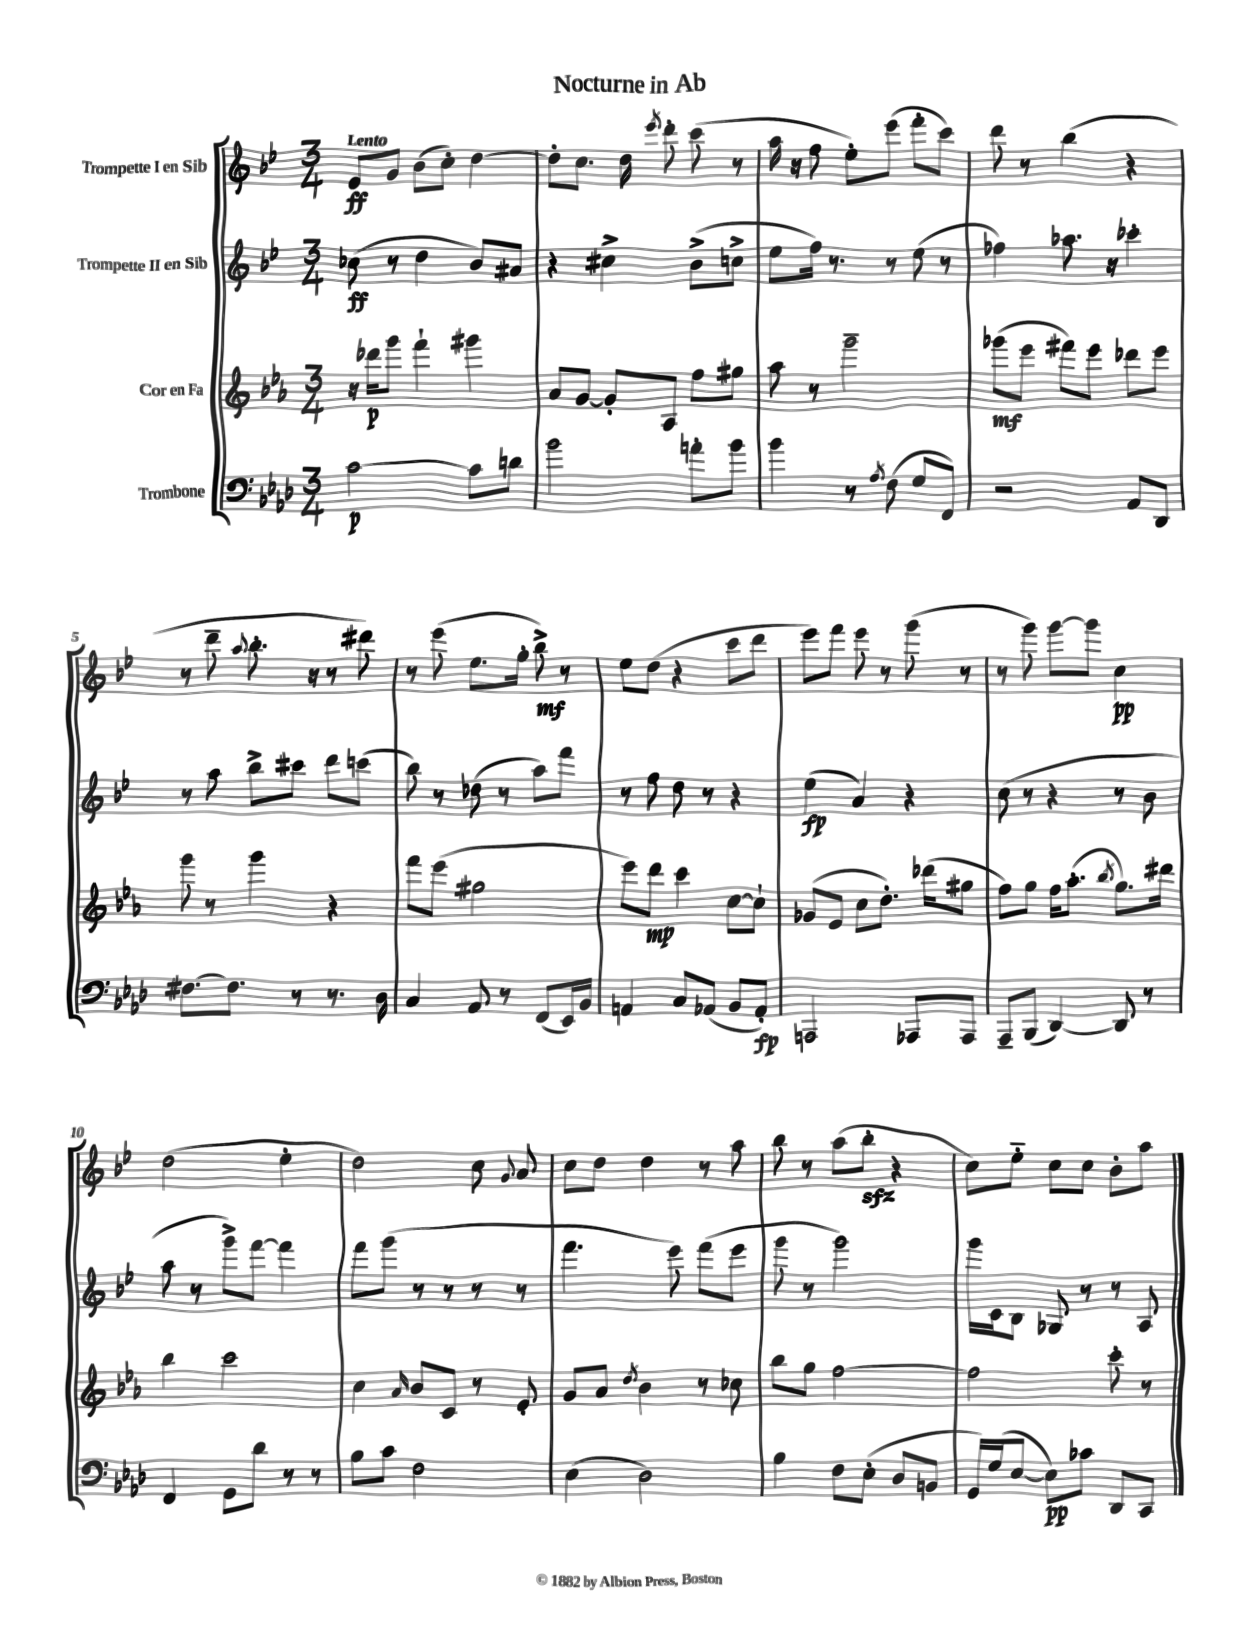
\header { title = "Nocturne in Ab" }
<<
\new StaffGroup <<
\new Staff = "s0" \with { instrumentName = "Trompette I en Sib" } {
    \clef treble \key bes \major \numericTimeSignature \time 3/4 \tempo "Lento"
    \autoBeamOff ees'8[\ff g'8] bes'8[( c''8]-.) d''4~ |
    d''8[-. c''8.] d''16 \acciaccatura { ees'''8 } d'''8-. c'''8( r8 |
    a''16 r16 f''8 ees''8[-.) ees'''8]( f'''8[-. c'''8]) |
    d'''8 r8 bes''4( r4 |
    r8 d'''8-- \appoggiatura { a''8 } bes''8.-. r16 r8 dis'''8) |
    r8 ees'''8( ees''8.[ g''16]-. bes''8->\mf) r8 |
    ees''8[ d''8]( r4 c'''8[ d'''8] |
    ees'''8[) f'''8] ees'''8 r8 g'''8( r8 |
    r8 g'''8) g'''8[~ g'''8] c''4\pp |
    d''2( ees''4-. |
    d''2) c''8 \appoggiatura { g'8 } a'8 |
    c''8[ d''8] d''4 r8 a''8 |
    bes''8 r8 a''8[( bes''8]-.\sfz r4 |
    c''8[) ees''8]-_ c''8[ c''8] bes'8[-. a''8] \bar "|." |
}
\new Staff = "s1" \with { instrumentName = "Trompette II en Sib" } {
    \clef treble \key bes \major \numericTimeSignature \time 3/4
    \autoBeamOff ces''8\ff( r8 d''4 bes'8[) ais'8] |
    r4 cis''4-> bes'8[->( c''8]-> |
    ees''8[ f''16]) r8. r8 ees''8( r8 |
    fes''4) aes''8. r16 ces'''4-. |
    r8 a''8 bes''8[-> cis'''8] d'''8[ c'''8]( |
    bes''8) r8 des''8( r8 a''8[) f'''8] |
    r8 f''8 d''8 r8 r4 |
    ees''4\fp( a'4) r4 |
    c''8( r8 r4 r8 bes'8 |
    a''8 r8 g'''8[->) f'''8]~ f'''4 |
    f'''8[ g'''8]( r8 r8 r8 r8 |
    f'''4. ees'''8) f'''8[( ees'''8] |
    g'''8 r8 g'''2) |
    g'''16[ c'16 bes8] ges8 r8 r8 a8 \bar "|." |
}
\new Staff = "s2" \with { instrumentName = "Cor en Fa" } {
    \clef treble \key ees \major \numericTimeSignature \time 3/4
    \autoBeamOff r16 des'''16[\p g'''8] f'''4-! gis'''4 |
    aes'8[ g'8]~ g'8[-. aes8] f''8[ gis''8] |
    aes''8 r8 g'''2-- |
    ges'''8[\mf( ees'''8] fis'''8[) ees'''8] des'''8[ ees'''8] |
    g'''8 r8 g'''4 r4 |
    f'''8[ ees'''8]( gis''2 |
    ees'''8[) d'''8]\mp c'''4 c''8[~ c''8]-! |
    ges'8[( ees'8] c''8[ d''8.]-.) des'''16[( gis''8] |
    f''8[) g''8] f''16[ aes''8.]-.( \acciaccatura { bes''8 } g''8.[) dis'''16] |
    bes''4 c'''2 |
    c''4 \grace { aes'16 } bes'8[ c'8] r8 ees'8-. |
    g'8[ aes'8] \acciaccatura { d''8 } bes'4 r8 ces''8 |
    bes''8[ g''8] f''2~ |
    f''2 c'''8-. r8 \bar "|." |
}
\new Staff = "s3" \with { instrumentName = "Trombone" } {
    \clef bass \key aes \major \numericTimeSignature \time 3/4
    \autoBeamOff c'2~\p c'8[ d'8] |
    bes'2 a'8[-. bes'8] |
    bes'4 r8 \acciaccatura { aes8 } f8( g8[ f,8]) |
    r2 aes,8[ des,8] |
    fis8.[~ fis8.] r8 r8. des16 |
    c4 aes,8 r8 f,8[( ees,16) bes,16] |
    a,4 c8[ aes,8]( bes,8[ aes,8]-.\fp) |
    a,,2 aes,,8[ aes,,8] |
    aes,,8[-- bes,,8]( des,4~) des,8 r8 |
    f,4 g,8[ des'8] r8 r8 |
    bes8[ c'8] f2 |
    ees4( des2) |
    bes4 f8[ ees8]-.( des8[ b,8] |
    g,16[) g16( ees8]~ ees8[\pp) ces'8] des,8[ c,8] \bar "|." |
}
>>
>>
